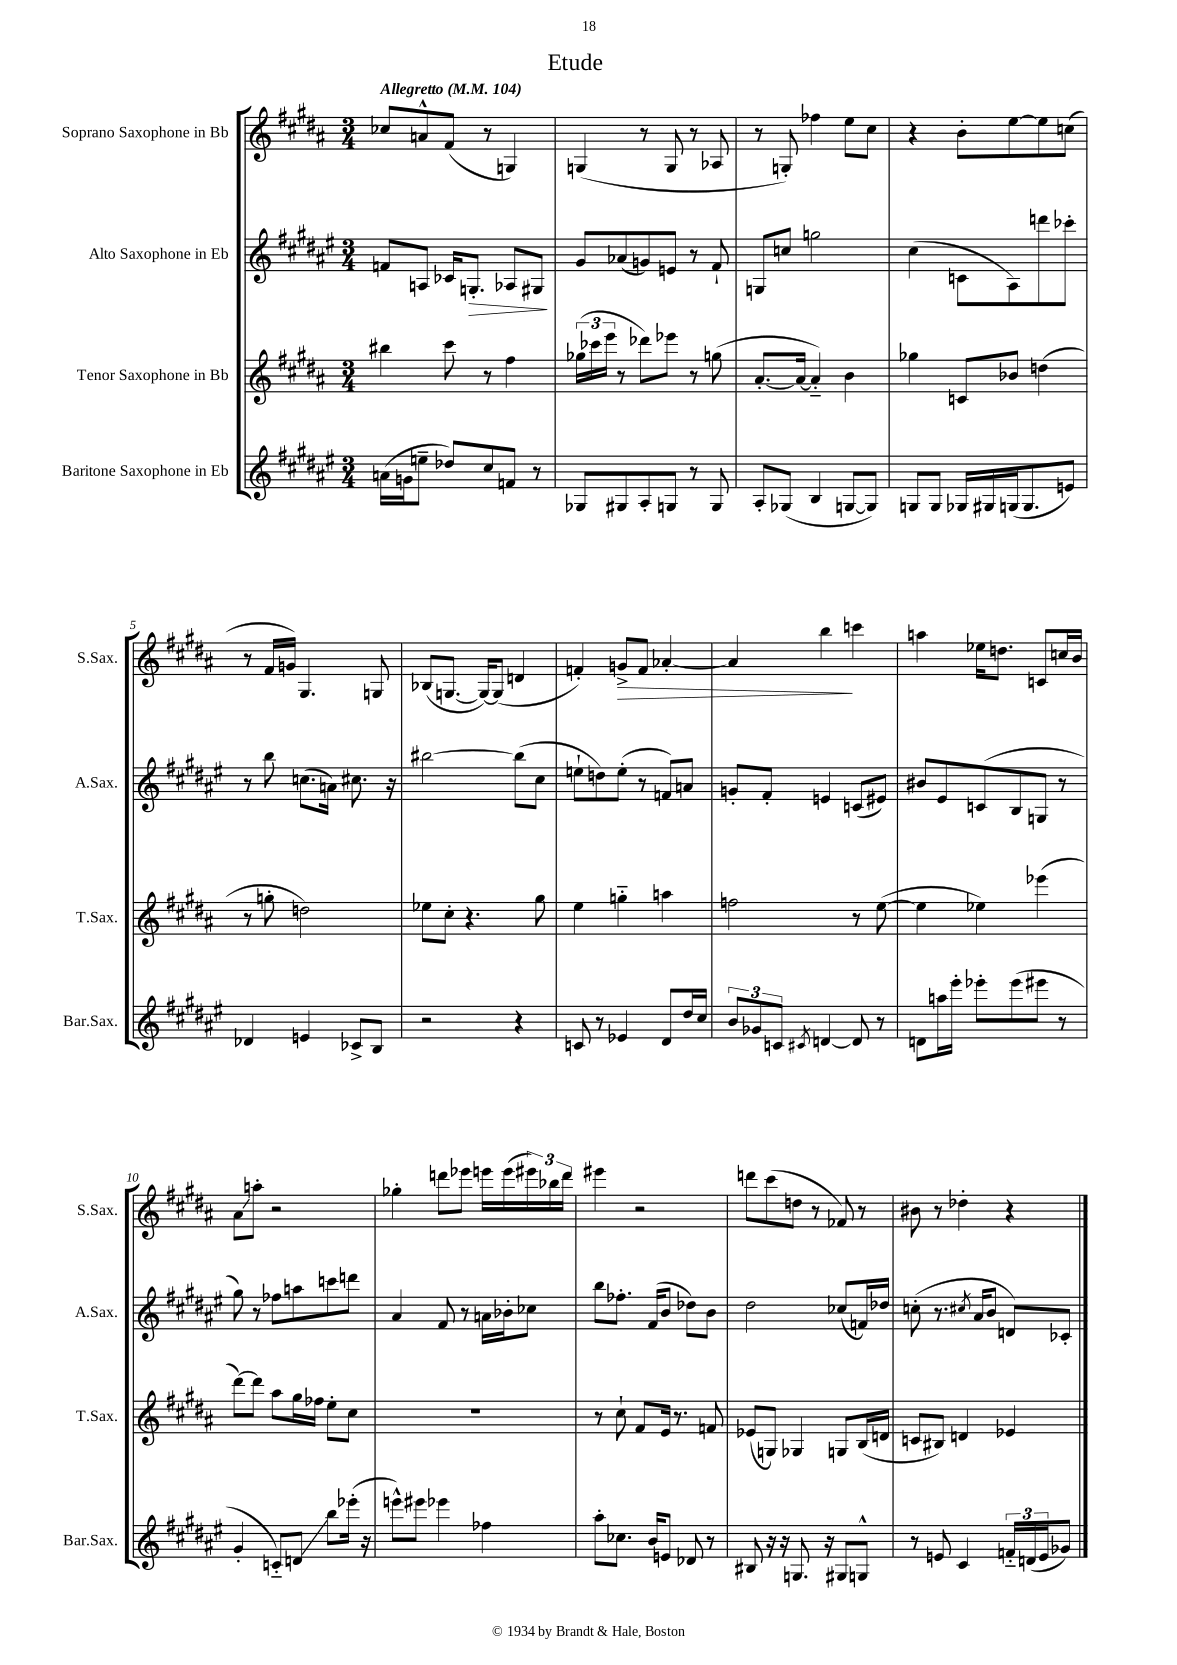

**kern	**kern	**kern	**kern
*staff4	*staff3	*staff2	*staff1
*clefG2	*clefG2	*clefG2	*clefG2
*k[f#c#g#d#a#e#]	*k[f#c#g#d#a#]	*k[f#c#g#d#a#e#]	*k[f#c#g#d#a#]
*M3/4	*M3/4	*M3/4	*M3/4
*MM104	*MM104	*MM104	*MM104
(16a	4bb#	8f	8cc-
16g	.	.	.
8ee~	.	8A	8a^^
8dd-)	8ccc#	16c-	(8f#
.	.	8.G'	.
8cc#	8r	.	8r
8f	4ff#	8A-	4G)
8r	.	8G#	.
=	=	=	=
8G-	(24gg-	8g#	(4G
.	24ccc-	.	.
.	24eee	.	.
8G#	8r	(8a-	.
8A#'	8ddd-)	8g)	8r
8G	8eee-	8e	8G
8r	8r	8r	8r
8G	(8gg	8f#`	8A-
=	=	=	=
8A#'	[8.a#'	8G	8r
(8G-	.	8cc	8G')
.	16a#_	.	.
4B	4a#'~])	2gg	4ff-
[8G	4b	.	8ee
8G])	.	.	8cc#
=	=	=	=
8G	4gg-	(4cc#	4r
8G	.	.	.
16G-	8c	8c	8b'
16G#	.	.	.
(16G	8b-	8A#)	[8ee
8.G	.	.	.
.	(4dd	8ddd	8ee]
8e)	.	8ccc-'	(8cc
=	=	=	=
4d-	8r	8r	8r
.	8gg'	8bb	16f#
.	.	.	16g)
4e	2dd)	(8.cc	4.G#
.	.	16a)	.
8c-^	.	8.cc#	.
8B	.	.	8G
.	.	16r	.
=	=	=	=
2r	8ee-	[2bb#	(8B-
.	8cc#'	.	[8.G
.	4.r	.	.
.	.	.	16G_)
.	.	.	(8G]
4r	.	(8bb#]	4d
.	8gg#	8cc#	.
=	=	=	=
8c	4ee	8ee`	4f')
8r	.	8dd)	.
4e-	4gg'~	(8ee'	8g^
.	.	8r	8f
8d#	4aa	8f)	[4a-'
16dd#	.	8a	.
16cc#	.	.	.
=	=	=	=
12b	2ff	8g'	4a-]
12g-	.	.	.
.	.	8f#'	.
12c	.	.	.
8qc#	.	.	.
[4d	.	4e	4bb
8d]	8r	(8c	4ccc
8r	([8ee	8e#)	.
=	=	=	=
8d	4ee]	8b#	4aa
16aa	.	8e#	.
16eee#'	.	.	.
8eee-'	4ee-)	(8c	16ee-
.	.	.	8.dd
(8eee-	.	8B	.
8eee#	(4eee-	8G	8c
8r	.	8r	16cc
.	.	.	16b
=	=	=	=
4g#'	[8ddd#)	8gg#)	8a#
.	8ddd#]	8r	8aa'
8c'~)	8aa#	8ff-	2r
8d	16gg#	8aa	.
.	16ff-	.	.
8bb	8ee'	8ccc	.
(16eee-'	8cc#	8ddd	.
16r	.	.	.
=	=	=	=
8eee^^)	2.r	4a#	4gg-'
8eee#	.	.	.
4eee-	.	8f#	8ddd
.	.	8r	8eee-
4ff-	.	16a	16eee
.	.	16b-'	(16eee
.	.	8cc-	24eee#)
.	.	.	24bb-
.	.	.	24ddd
=	=	=	=
8aa#'	8r	8bb	4eee#
8.cc-	8cc#`	8.ff-'	.
.	8f#	.	2r
16b	.	(16f#	.
8e	16e	8b	.
.	8.r	.	.
8d-	.	8dd-)	.
8r	8f	8b	.
=	=	=	=
8B#	(8e-	2dd#	8ddd
16r	8G)	.	(8ccc#
16r	.	.	.
8.G	4G-	.	8dd
.	.	.	8r
16r	.	.	.
8G#	8G	(8cc-	8f-)
8G^^	(16B	16f)	8r
.	16d	16dd-	.
=	=	=	=
8r	8c	(8cc'	8b#
8e	8B#)	8.r	8r
4c#	4d	.	4dd-'
.	.	8qcc#	.
.	.	16a#	.
.	.	8b	.
24f'~	4e-	8d)	4r
(24d	.	.	.
24e	.	.	.
8g-)	.	8c-'	.
==	==	==	==
*-	*-	*-	*-
